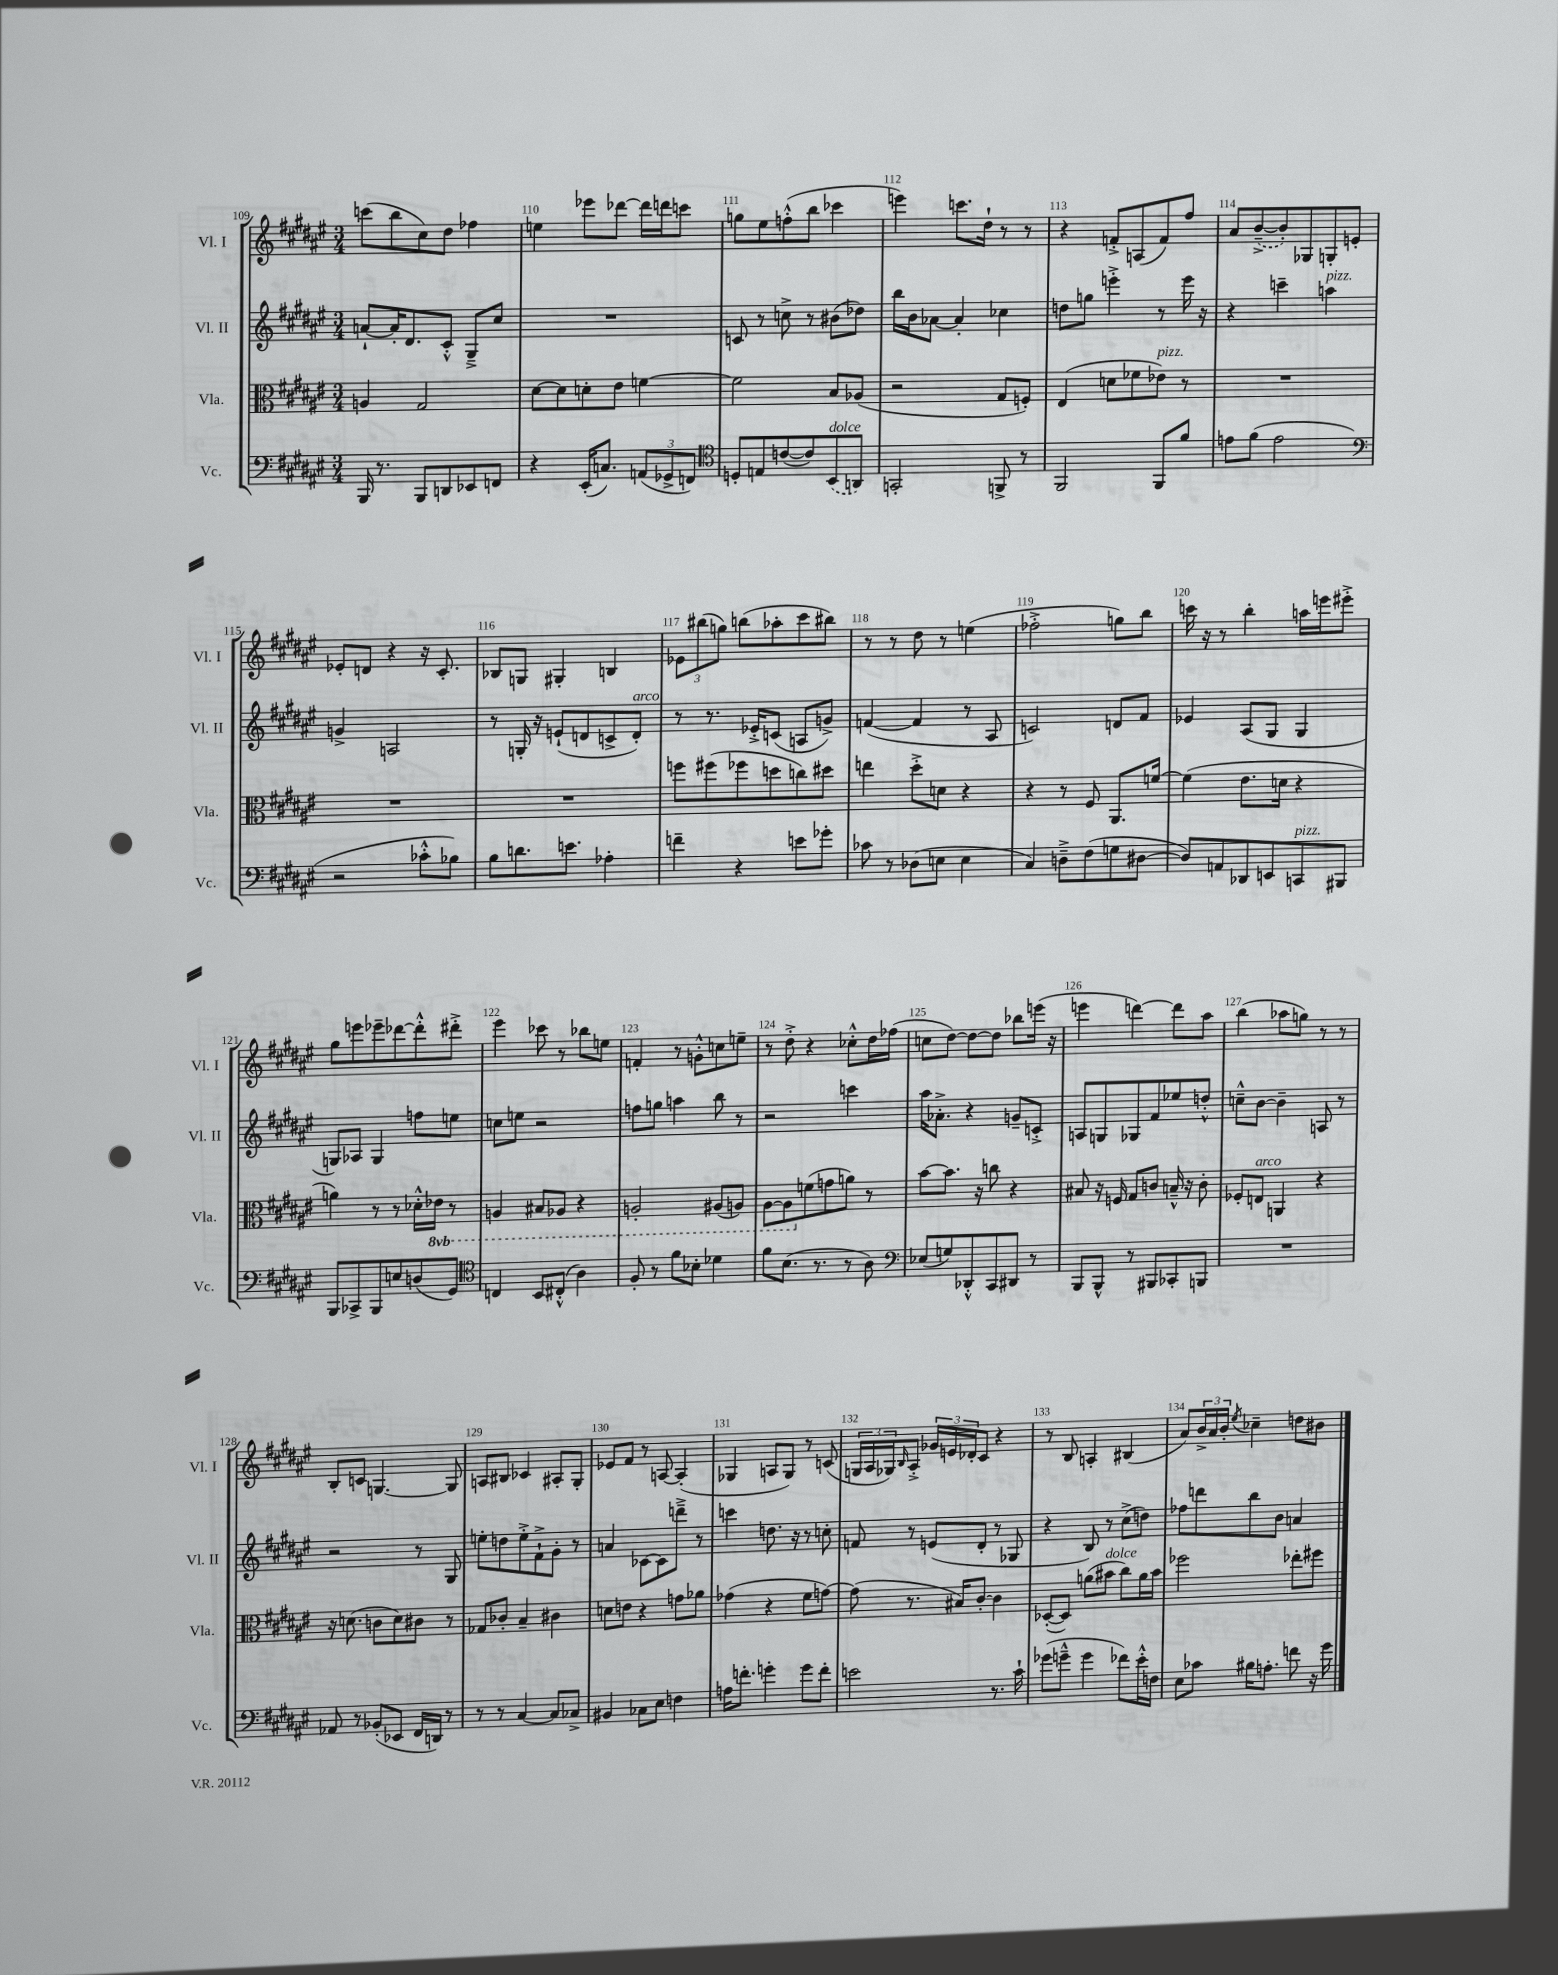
<<
\new StaffGroup <<
\new Staff = "s0" \with { instrumentName = "Vl. I" shortInstrumentName = "Vl. I" } {
    \clef treble \key fis \major \numericTimeSignature \time 3/4
    c'''8( b''8 cis''8) dis''8 fes''4 |
    e''4 ees'''8 des'''8~ des'''16 d'''16 c'''8 |
    g''8 eis''8 f''8-.-^( b''8 ces'''4 |
    e'''4) c'''8. dis''16-! r8 r8 |
    r4 f'8-.-> a8( f'8) fis''8 |
    ais'8 \once \slurDashed b'8~--->( b'8-.) ges8 g8-. e'8-. |
    ees'8-. d'8 r4 r16 cis'8.-. |
    bes8 g8 gis4-. b4 |
    \tuplet 3/2 { ees'8 bis''8( g''8) } b''8( aes''8-. cis'''8 bis''8) |
    r8 r8 dis''8 r8 e''4( |
    fes''2-.-> g''8) b''8 |
    c'''16 r16 r8 b''4-. a''16 e'''16 eis'''8-.-> |
    gis''8 e'''8 ees'''8-- des'''8~ des'''8-.-^ dis'''8-.-> |
    eis'''4 ces'''8 r8 bes''8 e''8 |
    f'4-. r8 g'8-.-^ c''8 e''8-- |
    r8 dis''8-.-> r4 ces''8-.-^ dis''16 fes''16( |
    c''8 dis''8~) dis''8~ dis''8 bes''8 e'''16( r16 |
    e'''4 d'''4~) d'''8 ais''8 |
    b''4( aes''8 g''8) r8 r8 |
    b8-. c'8 g4.~ g8 |
    a8 bis8 ces'4 ais8-. gis8-. |
    ees'8 fis'8 r8 a8~ a4-.( |
    ges4 a8 ges8) r8 c'8( |
    \tuplet 3/2 { g16 ais16 ges16) } \grace { b16 } ais8-.-> \tuplet 3/2 { ges'16 e'16 des'16-. } cis'8 r4 |
    r8 b8 a4-. bis4( |
    ais'8) \tuplet 3/2 { b'16-> ais'16 b'16-. } \acciaccatura { eis''8 } ces''4-- d''8 bis'8 \bar "|." |
}
\new Staff = "s1" \with { instrumentName = "Vl. II" shortInstrumentName = "Vl. II" } {
    \clef treble \key fis \major \numericTimeSignature \time 3/4
    a'8~-! a'16-. dis'8. cis'8-.-^ gis8---> cis''8 |
    R2. |
    c'8 r8 c''8-> r8 bis'8( des''8) |
    b''16 b'16 aes'8~ aes'4-. ces''4 |
    d''8 g''8 e'''4-.-> r8 e'''16 r16 |
    r4 c'''4-- a''4^\markup { \italic "pizz." } |
    g'4-> a2 |
    r8 g16-. r16 e'8-!( d'8 c'8-> d'8-.^\markup { \italic "arco" }) |
    r8 r8. ees'16-.-> c'8( a8 g'8->) |
    f'4~( f'4 r8 ais8 |
    c'2) d'8 fis'8 |
    ees'4 ais8( gis8 gis4 |
    g8) aes8 g4 f''8 e''8 |
    c''8 e''8 r2 |
    f''8 g''8 a''4 b''8 r8 |
    r2 c'''4 |
    ais''16 aes'8.-.-> r4 g'8-- c'8-.-> |
    a8 g8 ges8 fis'8 ees''8 d''8-.-^ |
    c''8---^ b'8~ b'4-- a8 r8 |
    r2 r8 gis8 |
    e''8-. d''8 e''8-.-> fis'8-!-> gis'8-. r8 |
    a'4 ces'8~ ces'8 d'''8---> r8 |
    c'''4 d''8. r16 r8 c''8-. |
    f'8 r8 e'8( dis'8-. r8 ges8 |
    r4 b8) r8 cis''8->( d''8) |
    fes''8 d'''8 b''8 b'8 a'4 \bar "|." |
}
\new Staff = "s2" \with { instrumentName = "Vla." shortInstrumentName = "Vla." } {
    \clef alto \key fis \major \numericTimeSignature \time 3/4 \set Staff.ottavationMarkups = #ottavation-simple-ordinals
    a4 gis2 |
    dis'8~ dis'8 d'8-. eis'8 f'4~ |
    f'2 b8 aes8( |
    r2 gis8 f8-.) |
    eis4( d'8 fes'8 ees'8^\markup { \italic "pizz." }) r8 |
    R2. |
    R2. |
    R2. |
    f''8 fis''8( fes''8 d''8 c''8) dis''8 |
    e''4 dis''8-.-> d'8 r4 |
    r4 r8 fis8 ais,8. f'16~ |
    f'4( eis'8. d'16 r4 |
    a'4) r8 r8 des'16-.-^ \ottava #-1 ees16 r8 |
    a,4 bis,8 aes,8 r4 |
    a,2-. ais,8( a,8) |
    ais,8~ ais,8 \ottava #0 f'8( g'8 a'8) r8 |
    b'8~ b'8. r16 c''8 r4 |
    bis8 r16 f16 gis8 c'8 b16---^ r16 c'8-. |
    fes8-. e8^\markup { \italic "arco" } a,4 r4 |
    r16 d'8.( c'8 d'8) cis'8 r8 |
    ges8 ces'8-. b4-- cis'4 |
    d'8 e'8 r4 g'8 aes'8 |
    ges'4( r4 fis'8 g'8~) |
    g'8( r8. bis16) cis'8~-. cis'4 |
    des8~-.( des8) a'8( bis'8^\markup { \italic "dolce" } cis''8) a'16 bis'16 |
    fes''2 ees''8-. fis''8 \bar "|." |
}
\new Staff = "s3" \with { instrumentName = "Vc." shortInstrumentName = "Vc." } {
    \clef bass \key fis \major \numericTimeSignature \time 3/4
    b,,16 r8. b,,8 d,8 ees,8 f,8 |
    r4 eis,16-.( c8.) \tuplet 3/2 { a,8( ges,8-> f,8) } |
    \clef tenor d8-. e8 c'8~( c'8) \once \slurDashed b,8^\markup { \italic "dolce" }( a,8) |
    g,2-. f,8-> r8 |
    fis,2 fis,8 fis'8 |
    e'8 fis'8( e'2 |
    \clef bass r2 ces'8-.-^ bes8) |
    b8 d'8. e'8. aes4-. |
    f'4-- r4 e'8 ges'8-. |
    ces'8 r8 des8( e8 e4 |
    cis4) d8---> fis8( g8 dis8~ |
    dis8) a,8 des,8 e,8 c,8^\markup { \italic "pizz." } bis,,8 |
    b,,8 ces,8-> b,,8 e8 d8( gis,8) |
    \clef tenor c4 b,8 cis8-.-^( ais4) |
    fis8-. r8 fis'8 bes8-. des'4 |
    fis'8 b8.( r8. r8 ais8) |
    \clef bass ees8( g8) des,8-.-^ cis,8 dis,8 r8 |
    b,,8 b,,8-^ r8 bis,,8 ces,8-. b,,8 |
    R2. |
    aes,8 r8 bes,8-.( ees,8 fis,16 d,16) r8 |
    r8 r8 cis4~ cis8 ces8-> |
    bis,4 ces8 eis8 f4 |
    a16 f'8.-. g'4-. g'8 f'8-. |
    e'2 r8. cis'16-! |
    ges'8( g'8---^ g'4 fes'8) eis'16-.-^ f16 |
    eis8 ces'8 bis16 a8.-. f'8 r16 gis'16 \bar "|." |
}
>>
>>
\layout { \context { \Score currentBarNumber = #109 \override BarNumber.break-visibility = ##(#f #t #t) barNumberVisibility = #all-bar-numbers-visible } }
